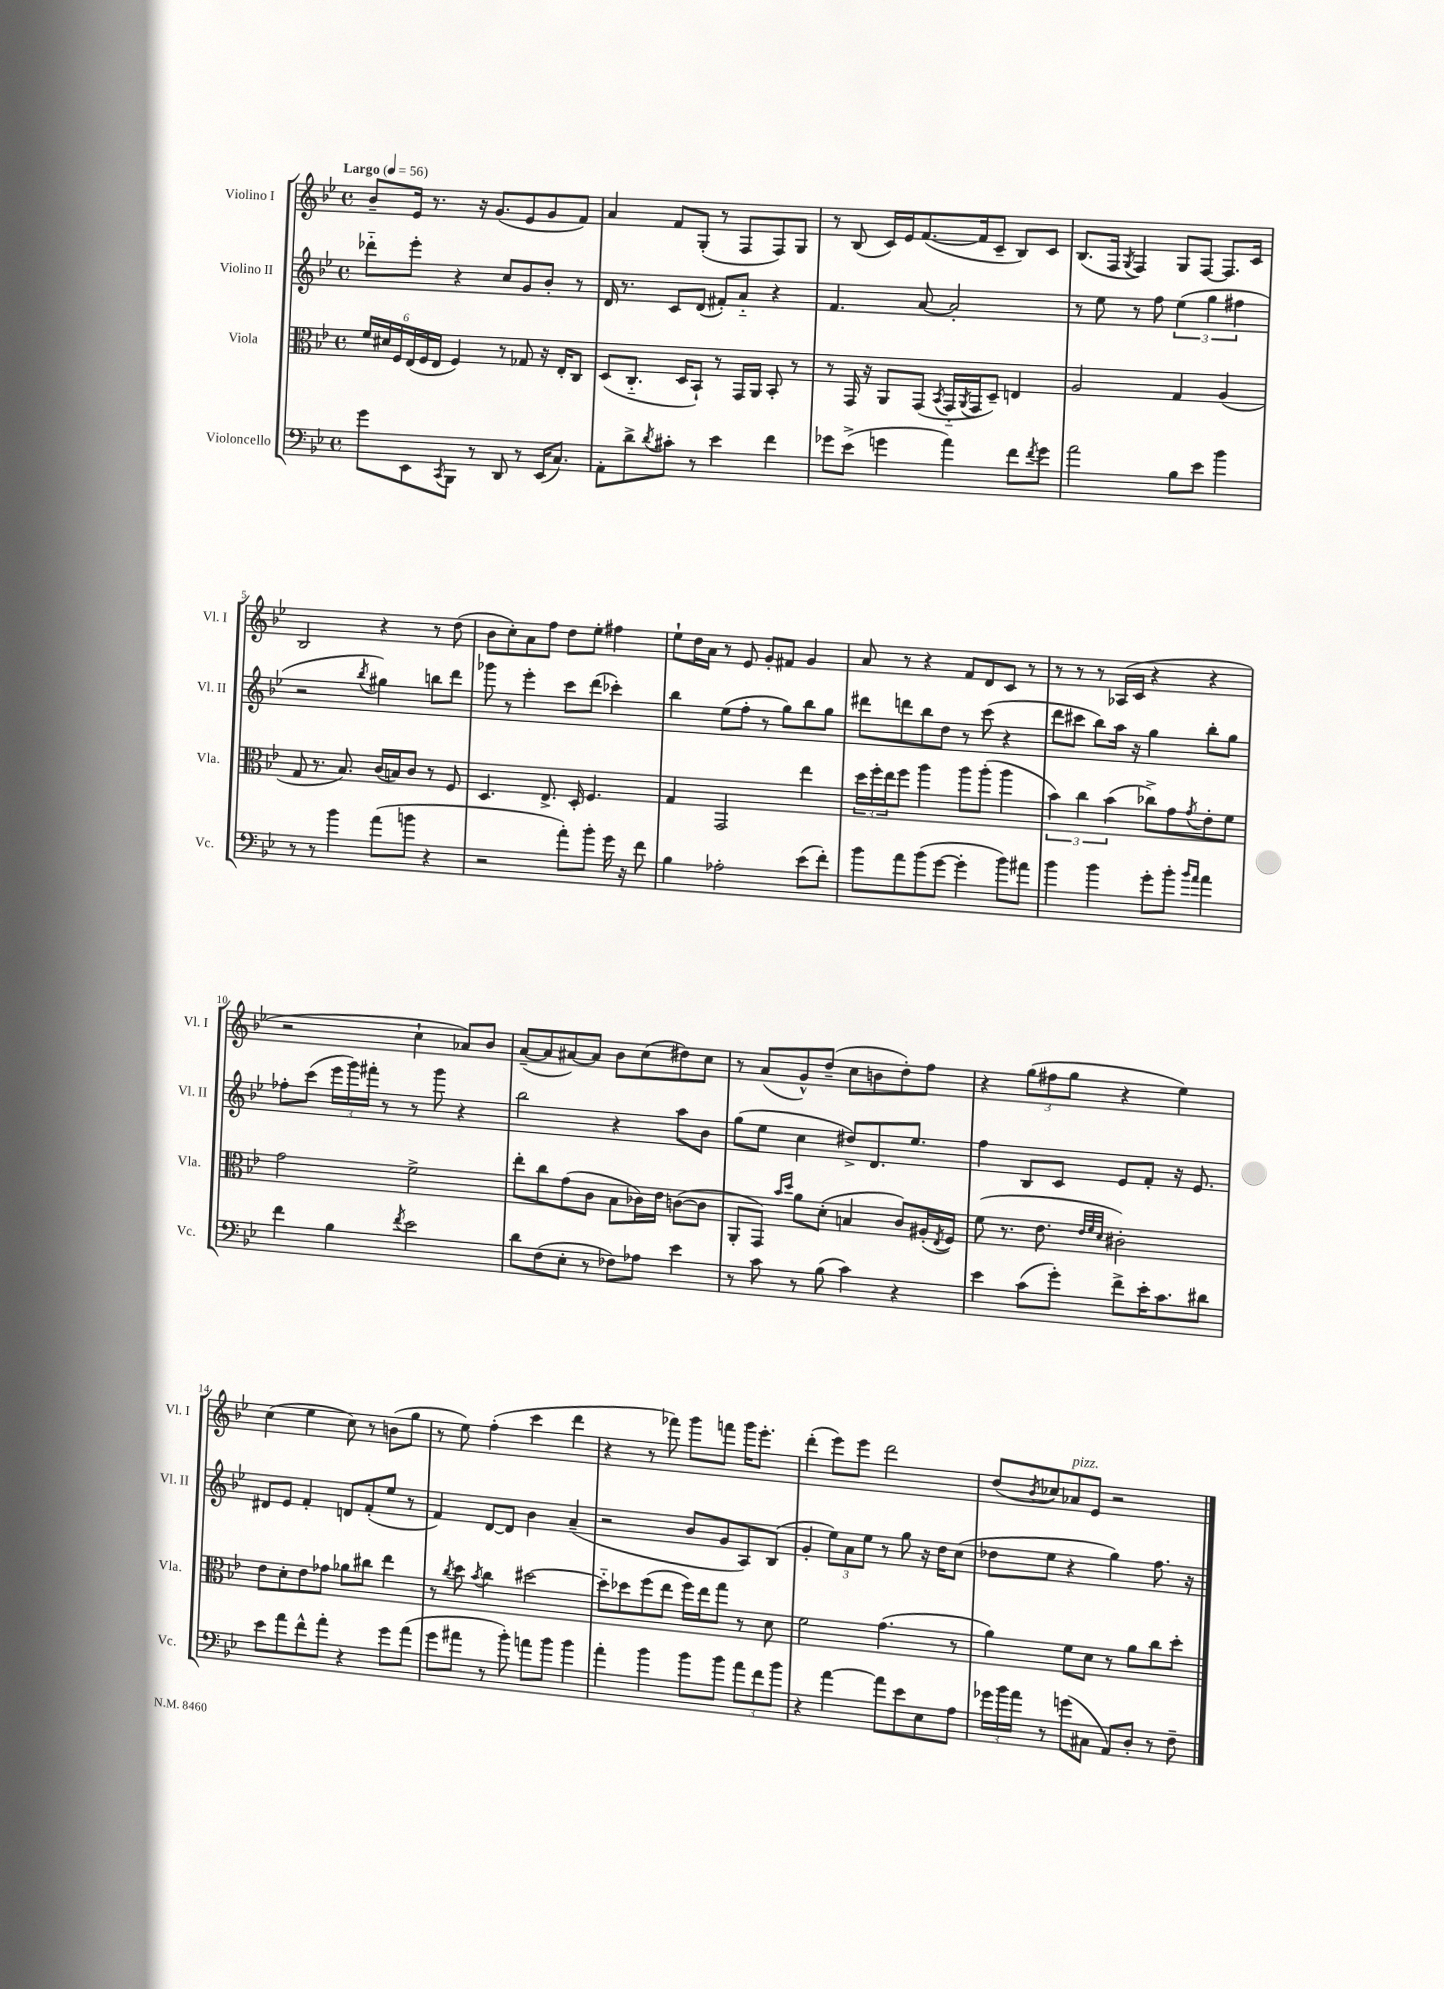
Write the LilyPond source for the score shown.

<<
\new StaffGroup <<
\new Staff = "s0" \with { instrumentName = "Violino I" shortInstrumentName = "Vl. I" } {
    \clef treble \key bes \major \defaultTimeSignature \time 4/4 \tempo "Largo" 4 = 56
    bes'8-- ees'16 r8. r16 g'8.( ees'8 g'8 f'8) |
    a'4 f'8 g8-.( r8 f8 f8) g8 |
    r8 bes8( c'16) ees'16 f'8.~( f'16 c'8-- bes8) c'8 |
    bes8.( f16 \acciaccatura { g8 } f4) g8 f8~ f8. c'16 |
    bes2 r4 r8 d''8( |
    bes'8 c''8-.) a'8 f''8 d''8 ees''8-. fis''4 |
    ees''8-! d''16 a'16 r8 ees'8 g'8-. fis'8 g'4 |
    a'8 r8 r4 f'8 d'8 c'8 r8 |
    r8 r8 r8 aes16( c'16 r4 r4 |
    r2 c''4-! aes'8) bes'8 |
    a'8~--( a'8 ais'8~) ais'8 bes'8 c''8( dis''8) c''8 |
    r8 a'8( g'8-^) d''8--( c''8 b'8 d''8-.) f''8 |
    r4 \tuplet 3/2 { g''8( fis''8 g''8 } r4 ees''4) |
    c''4( ees''4 c''8) r8 b'8( g''8 |
    r8 ees''8) f''4-.( c'''4 d'''4 |
    r4 r8 fes'''8) g'''8 f'''8 g'''16 ees'''8.-. |
    d'''4-.( ees'''8) ees'''8 d'''2 |
    d''8( \acciaccatura { bes'8 } ces''8) aes'8^\markup { \italic "pizz." } ees'8 r2 \bar "|." |
}
\new Staff = "s1" \with { instrumentName = "Violino II" shortInstrumentName = "Vl. II" } {
    \clef treble \key bes \major \defaultTimeSignature \time 4/4
    des'''8-_ ees'''8-. r4 c''8 g'8 bes'8-. r8 |
    d'16 r8. c'8 d'8( fis'8-.) a'8-_ r4 |
    f'4. a'8~ a'2-. |
    r8 ees''8 r8 f''8 \tuplet 3/2 { ees''4( g''4 fis''4 } |
    r2 \acciaccatura { bes''8 } gis''4) b''8 d'''8 |
    ges'''8 r8 ees'''4-. c'''8 d'''8( ces'''4-.) |
    bes''4 ees''8( f''8-. r8 g''8) bes''8 g''8 |
    dis'''8 d'''8 bes''8 d''8 r8 c'''8( r4 |
    d'''8 cis'''8 bes''8) a''16 r16 g''4 bes''8-. g''8 |
    fes''8-. c'''8( \tuplet 3/2 { ees'''16 g'''16) fis'''16-. } r8 r8 g'''8 r4 |
    bes''2 r4 a''8 bes'8 |
    g''8( ees''8 c''4 dis''8->) d'8. ees''8. |
    f''4 bes8 c'8 ees'8 f'8-. r16 ees'8. |
    dis'8 ees'8 f'4-. d'8 f'8-.( ees''8 r8 |
    f'4) d'8~ d'8 bes'4 a'4--( |
    r2 bes'8 g'8 a8) bes8( |
    g'4-. \tuplet 3/2 { ees''8) a'8 ees''8 } r8 g''8 r16 d''16 c''8( |
    des''8 ees''8 r4 g''4) f''8. r16 \bar "|." |
}
\new Staff = "s2" \with { instrumentName = "Viola" shortInstrumentName = "Vla." } {
    \clef alto \key bes \major \defaultTimeSignature \time 4/4
    \tuplet 6/4 { f'16 dis'16 f16 ees16( f16 ees16 } f4) r8 ges8 r16 ees16-. c8 |
    d8( c8.-_ d16 bes,8-!) r8 g,16 a,16 bes,8-. r8 |
    r8 g,16 r16 a,8 g,8( \acciaccatura { bes,8 } g,16-_ \acciaccatura { a,8 } g,16 d8--) e4 |
    a2 g4 a4( |
    g8 r8. bes8.) c'16( b16) c'8 r8 f8 |
    d4. ees8.-> d16-. f4. |
    g4 g,2 ees''4 |
    \tuplet 3/2 { d''16 f''16-. ees''16 } f''8 a''4 a''8 a''8-.( a''4 |
    \tuplet 3/2 { bes'4) c''4 bes'4( } ces''8->) g'8 \acciaccatura { g'8 } ees'8-. f'8 |
    g'2 f'2-> |
    ees''8-. c''8 g'8( c'8 bes8 ces'16) ees'16 c'8~( c'8 |
    a,8-. g,8) \grace { bes'16 d''16 } a'8 d'8-.( b4 c'8) ais16-.( \acciaccatura { ees8 } f16) |
    f'8( r8. ees'8. \grace { ees'32 f'32 d'32 } cis'2-.) |
    ees'8 d'8-. ees'8 ges'8 aes'8 cis''8 ees''4 |
    r8 \acciaccatura { c''8 } d''8 \acciaccatura { bes'8 } c''4 dis''2~ |
    dis''8-_ des''8 f''8( ees''8 f''16) ees''16 g''8 r8 d'8 |
    f'2 g'4.( r8 |
    a'4) f'8 d'8 r8 a'8 c''8 d''8-. \bar "|." |
}
\new Staff = "s3" \with { instrumentName = "Violoncello" shortInstrumentName = "Vc." } {
    \clef bass \key bes \major \defaultTimeSignature \time 4/4
    g'8 ees,8 \acciaccatura { c,8 } bes,,8 r8 d,8 r8 ees,16( c8.) |
    a,8-. d'8-> \acciaccatura { d'8 } cis'8-. r8 ees'4 f'4 |
    ges'8 ees'8->( g'4 a'4) f'8 \acciaccatura { f'8 } g'8 |
    a'2 bes8 ees'8 bes'4 |
    r8 r8 bes'4 a'8( b'8 r4 |
    r2 a'8-.) bes'8-. g'16 r16 f'8 |
    bes4 aes2-. ees'8( f'8-.) |
    bes'8 a'8 bes'8( g'8~ g'4-. bes'8) ais'8 |
    bes'4 bes'4 g'8-. bes'8-. \grace { bes'16 a'16 } a'4 |
    f'4 bes4 \acciaccatura { f'8 } ees'2 |
    d'8 f8( ees8-. r8 fes8) aes8 ees'4 |
    r8 c'8 r8 bes8( c'4) r4 |
    ees'4 c'8( g'8-.) f'8-> ees'16-. c'8. dis'8 |
    ees'8 a'8 f'8-^ a'8-. r4 g'8 a'8( |
    g'8 ais'8 r8 bes'8-.) a'8 bes'8 bes'4 |
    a'4-. bes'4 bes'8 bes'8 \tuplet 3/2 { a'8 f'8 bes'8 } |
    r4 a'4~ a'8 ees'8 ees8 a8 |
    \tuplet 3/2 { ges'16 bes'16 a'16 } r8 g'8( cis8 a,8) d8-. r8 f8-- \bar "|." |
}
>>
>>
